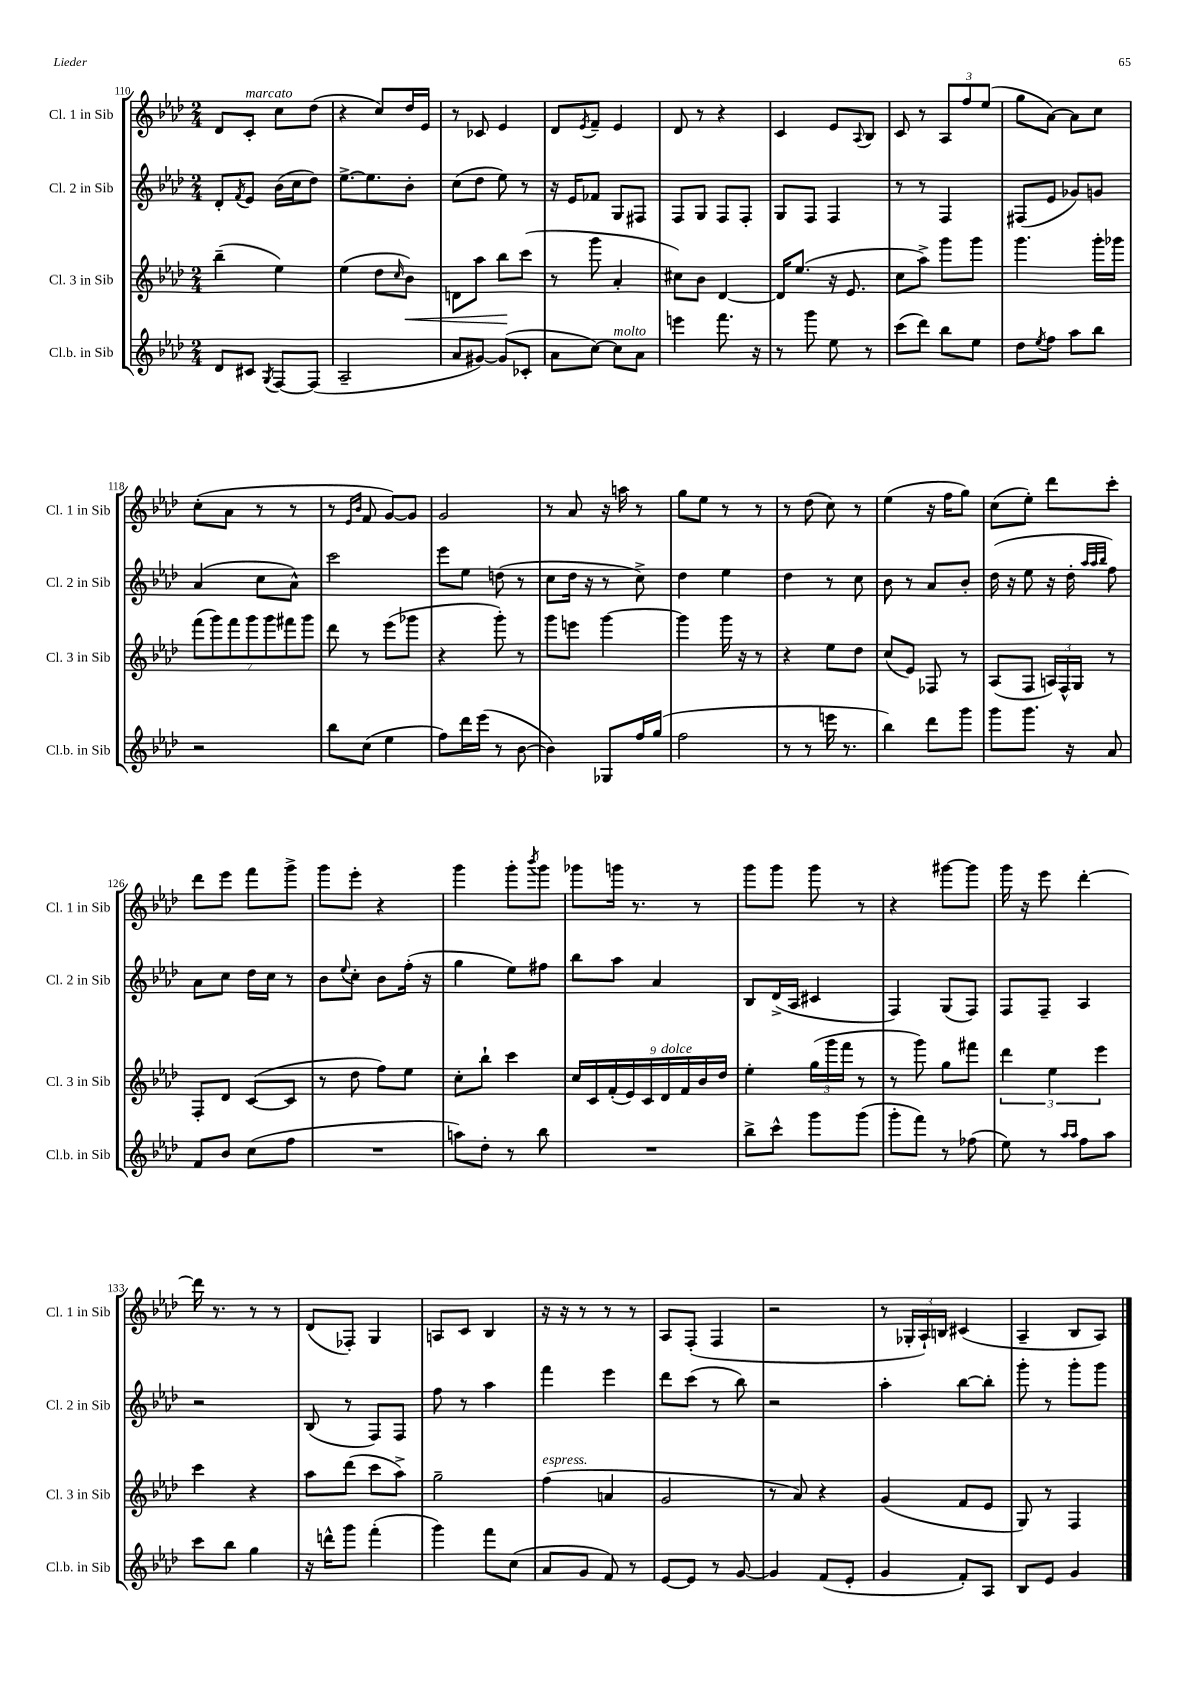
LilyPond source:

<<
\new StaffGroup <<
\new Staff = "s0" \with { instrumentName = "Cl. 1 in Sib" shortInstrumentName = "Cl. 1 in Sib" } {
    \clef treble \key aes \major \numericTimeSignature \time 2/4
    des'8 c'8-.^\markup { \italic "marcato" } c''8 des''8( |
    r4 c''8) des''16 ees'16 |
    r8 ces'8 ees'4 |
    des'8 \acciaccatura { ees'8 } f'8-- ees'4 |
    des'8 r8 r4 |
    c'4 ees'8 \appoggiatura { aes8 } bes8 |
    c'8 r8 \tuplet 3/2 { aes8 f''8 ees''8( } |
    g''8 aes'8~) aes'8 c''8 |
    c''8-.( aes'8 r8 r8 |
    r8 \grace { ees'16 bes'16 } f'8 g'8~) g'8 |
    g'2 |
    r8 aes'8 r16 a''16 r8 |
    g''8 ees''8 r8 r8 |
    r8 des''8( c''8) r8 |
    ees''4( r16 f''16 g''8) |
    c''8( ees''8-.) des'''8 c'''8-. |
    des'''8 ees'''8 f'''8 g'''8-> |
    g'''8 ees'''8-. r4 |
    g'''4 g'''8-. \acciaccatura { bes'''8 } g'''8 |
    ges'''8 g'''16 r8. r8 |
    g'''8 g'''8 g'''8 r8 |
    r4 gis'''8~ gis'''8 |
    g'''16 r16 ees'''8 des'''4~-. |
    des'''16 r8. r8 r8 |
    des'8( fes8-.) g4 |
    a8 c'8 bes4 |
    r16 r16 r8 r8 r8 |
    aes8 f8-.( f4 |
    r2 |
    r8 \tuplet 3/2 { ges16-. aes16-!) b16 } cis'4( |
    aes4-- bes8 aes8) \bar "|." |
}
\new Staff = "s1" \with { instrumentName = "Cl. 2 in Sib" shortInstrumentName = "Cl. 2 in Sib" } {
    \clef treble \key aes \major \numericTimeSignature \time 2/4
    des'8-. \acciaccatura { f'8 } ees'8 bes'16( c''16 des''8) |
    ees''8.~-> ees''8. bes'8-. |
    c''8( des''8 ees''8) r8 |
    r16 ees'16 fes'8 g8 fis8 |
    f8 g8 f8 f8-. |
    g8 f8 f4 |
    r8 r8 f4 |
    fis8( ees'8 ges'8) g'8 |
    aes'4( c''8 aes'8-^) |
    c'''2 |
    ees'''8 ees''8 d''8( r8 |
    c''8 des''16 r16 r8 c''8->) |
    des''4 ees''4 |
    des''4 r8 c''8 |
    bes'8 r8 aes'8 bes'8-. |
    des''16( r16 ees''8 r16 des''16-. \grace { aes''32 aes''32 bes''32 } f''8) |
    aes'8 c''8 des''16 c''16 r8 |
    bes'8 \appoggiatura { ees''8 } c''8-. bes'8 f''16-.( r16 |
    g''4 ees''8) fis''8 |
    bes''8 aes''8 aes'4 |
    bes8 des'16->( aes16 cis'4 |
    f4) g8( f8) |
    f8 f8-- aes4 |
    r2 |
    bes8( r8 f8) f8 |
    f''8 r8 aes''4 |
    f'''4 ees'''4 |
    des'''8 c'''8( r8 bes''8) |
    r2 |
    aes''4-. bes''8~ bes''8-. |
    g'''8-. r8 g'''8-. g'''8 \bar "|." |
}
\new Staff = "s2" \with { instrumentName = "Cl. 3 in Sib" shortInstrumentName = "Cl. 3 in Sib" } {
    \clef treble \key aes \major \numericTimeSignature \time 2/4
    bes''4--( ees''4) |
    ees''4( des''8 \grace { c''16 } bes'8\<) |
    d'8 aes''8 bes''8\! c'''8( |
    r8 g'''8 aes'4-. |
    cis''8) bes'8 des'4~ |
    des'16 ees''8.( r16 ees'8. |
    c''8 aes''8->) g'''8 g'''8 |
    g'''4. g'''16-. ges'''16 |
    \tuplet 7/4 { f'''8( g'''8) f'''8 g'''8 g'''8 fis'''8 g'''8 } |
    des'''8 r8 ees'''8( ges'''8 |
    r4 g'''8-.) r8 |
    g'''8 e'''8 g'''4~ |
    g'''4 g'''16 r16 r8 |
    r4 ees''8 des''8 |
    c''8( ees'8) fes8 r8 |
    aes8( f8 \tuplet 3/2 { a16) f16-^ g16 } r8 |
    f8-. des'8 c'8~( c'8 |
    r8 des''8 f''8) ees''8 |
    c''8-. bes''8-! c'''4 |
    \tuplet 9/8 { c''16 c'16 f'16-.( ees'16) c'16 des'16^\markup { \italic "dolce" } f'16 bes'16 des''16 } |
    ees''4-. \tuplet 3/2 { g''16( g'''16 f'''16 } r8 |
    r8 g'''8) g''8 fis'''8 |
    \tuplet 3/2 { des'''4 ees''4 ees'''4 } |
    c'''4 r4 |
    aes''8 des'''8( c'''8 aes''8->) |
    g''2-- |
    f''4^\markup { \italic "espress." }( a'4 |
    g'2 |
    r8 aes'8) r4 |
    g'4( f'8 ees'8 |
    g8) r8 f4 \bar "|." |
}
\new Staff = "s3" \with { instrumentName = "Cl.b. in Sib" shortInstrumentName = "Cl.b. in Sib" } {
    \clef treble \key aes \major \numericTimeSignature \time 2/4
    des'8 cis'8 \acciaccatura { g8 } f8~ f8( |
    aes2-- |
    aes'8 gis'8~) gis'8( ces'8-. |
    aes'8 c''8~) c''8^\markup { \italic "molto" } aes'8 |
    e'''4 f'''8. r16 |
    r8 g'''8 ees''8 r8 |
    c'''8( des'''8) bes''8 ees''8 |
    des''8 \acciaccatura { ees''8 } f''8 aes''8 bes''8 |
    r2 |
    bes''8 c''8( ees''4 |
    f''8) des'''16 ees'''16( r8 bes'8~ |
    bes'4) ges8 f''16 g''16( |
    f''2 |
    r8 r8 e'''16 r8. |
    bes''4) des'''8 g'''8 |
    g'''8 g'''8. r16 aes'8 |
    f'8 bes'8 c''8( f''8 |
    R2 |
    a''8) des''8-. r8 bes''8 |
    R2 |
    bes''8-> c'''8-^ g'''8 g'''8( |
    g'''8-. f'''8) r8 fes''8( |
    ees''8) r8 \grace { aes''16 aes''16 } f''8 aes''8 |
    c'''8 bes''8 g''4 |
    r16 d'''16-^ g'''8 f'''4-.( |
    g'''4) f'''8 c''8( |
    aes'8 g'8 f'8) r8 |
    ees'8~ ees'8 r8 g'8~ |
    g'4 f'8( ees'8-. |
    g'4 f'8-.) aes8 |
    bes8 ees'8 g'4 \bar "|." |
}
>>
>>
\layout { \context { \Score currentBarNumber = #110 } }
